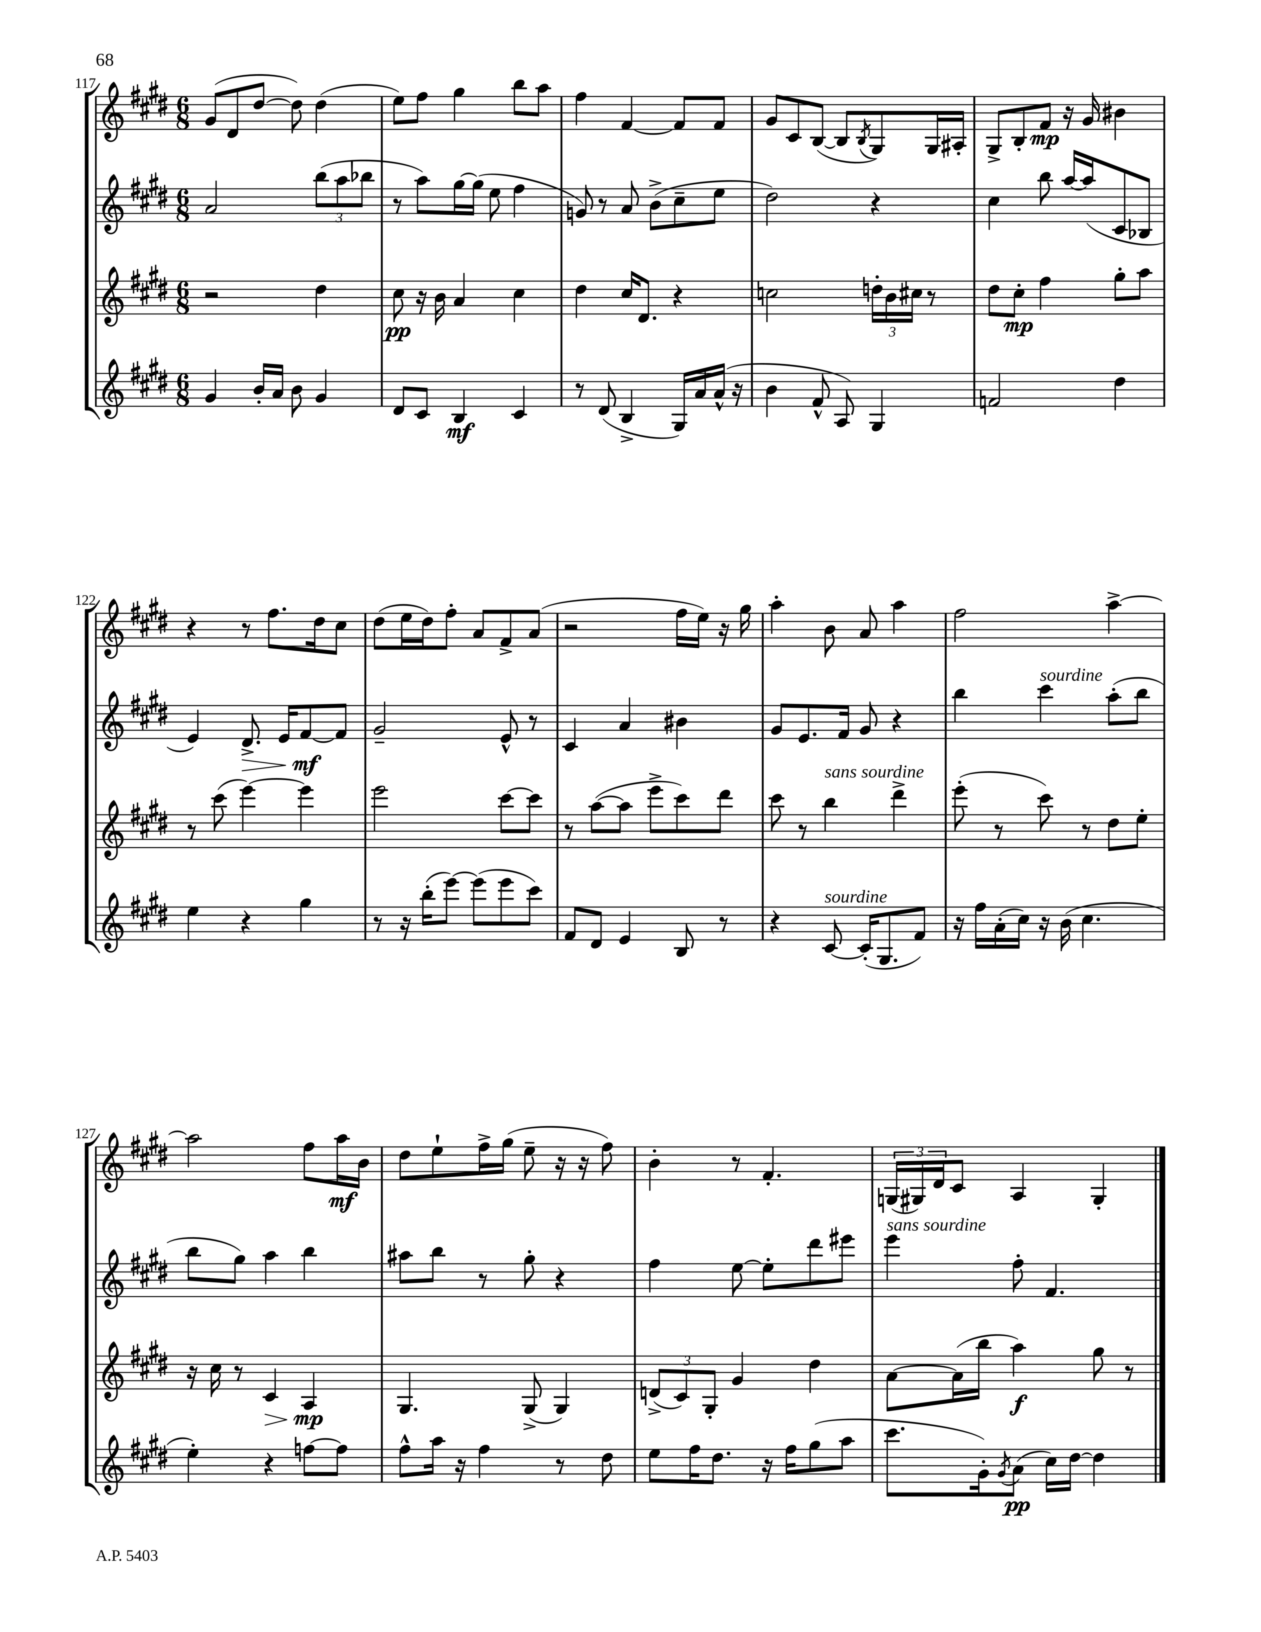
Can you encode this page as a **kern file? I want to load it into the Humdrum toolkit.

**kern	**kern	**kern	**kern
*staff4	*staff3	*staff2	*staff1
*clefG2	*clefG2	*clefG2	*clefG2
*k[f#c#g#d#]	*k[f#c#g#d#]	*k[f#c#g#d#]	*k[f#c#g#d#]
*M6/8	*M6/8	*M6/8	*M6/8
4g#	2r	2a	(8g#
.	.	.	8d#
16b'	.	.	[8dd#
16a	.	.	.
8b	.	.	8dd#])
4g#	4dd#	(12bb	(4dd#
.	.	12aa	.
.	.	12bb-	.
=	=	=	=
8d#	8cc#	8r	8ee)
8c#	16r	8aa)	8ff#
.	16b	.	.
4B	4a	[16gg#	4gg#
.	.	(16gg#]	.
.	.	8ee	.
4c#	4cc#	4ff#	8bb
.	.	.	8aa
=	=	=	=
8r	4dd#	8g)	4ff#
(8d#	.	8r	.
4B^	16cc#	8a	[4f#
.	8.d#	.	.
.	.	(8b^	.
16G#)	4r	8cc#~	8f#]
16a	.	.	.
(16a^^	.	8ee	8f#
16r	.	.	.
=	=	=	=
4b	2cc	2dd#)	8g#
.	.	.	8c#
8f#^^	.	.	([8B
8A)	.	.	8B]
.	.	.	8qB
4G#	24dd'	4r	8G#)
.	24b	.	.
.	24cc#	.	.
.	8r	.	16G#
.	.	.	16A#'
=	=	=	=
2f	8dd#	4cc#	8G#^
.	8cc#'	.	8B'
.	4ff#	8bb	8f#
.	.	[16aa	16r
.	.	(16aa]	16g#
4dd#	8gg#'	8c#	4b#
.	8aa	8B-	.
=	=	=	=
4ee	8r	4e)	4r
.	(8ccc#	.	.
4r	[4eee)	8.d#^	8r
.	.	.	8.ff#
.	.	16e	.
4gg#	4eee]	[8f#	.
.	.	.	16dd#
.	.	8f#]	8cc#
=	=	=	=
8r	2eee	2g#~	(8dd#
16r	.	.	16ee
(16bb'	.	.	16dd#)
[8eee)	.	.	8ff#'
(8eee]	.	.	8a
8eee	[8ccc#	8e^^	8f#^
8ccc#)	8ccc#]	8r	(8a
=	=	=	=
8f#	8r	4c#	2r
8d#	([8aa	.	.
4e	8aa]	4a	.
.	8eee^	.	.
8B	8ccc#)	4b#	16ff#
.	.	.	16ee)
8r	8ddd#	.	16r
.	.	.	16gg#
=	=	=	=
4r	8ccc#	8g#	4aa'
.	8r	8.e	.
[8c#	4bb	.	8b
.	.	16f#	.
(16c#']	.	8g#	8a
8.G#	.	.	.
.	4ddd#^	4r	4aa
8f#)	.	.	.
=	=	=	=
16r	(8eee'	4bb	2ff#
16ff#	.	.	.
(16a'	8r	.	.
16cc#)	.	.	.
16r	8ccc#)	4ccc#	.
(16b	.	.	.
4.cc#	8r	.	.
.	8dd#	(8aa'	[4aa^
.	8ee'	8bb	.
=	=	=	=
4ee')	16r	8bb	2aa]
.	16cc#	.	.
.	8r	8gg#)	.
4r	4c#	4aa	.
[8ff	4A	4bb	8ff#
8ff]	.	.	16aa
.	.	.	16b
=	=	=	=
8ff#^^	4.G#	8aa#	8dd#
16aa	.	8bb	8ee`
16r	.	.	.
4ff#	.	8r	16ff#^
.	.	.	(16gg#
.	(8G#^	8gg#'	8ee~
8r	4G#)	4r	16r
.	.	.	16r
8dd#	.	.	8ff#)
=	=	=	=
8ee	(12d^	4ff#	4b'
.	12c#)	.	.
16ff#	.	.	.
.	12G#'	.	.
8.dd#	.	.	.
.	4g#	[8ee	8r
16r	.	8ee']	4.f#'
16ff#	.	.	.
(8gg#	4dd#	8ddd#	.
8aa	.	8eee#	.
=	=	=	=
8.ccc#	[8a	4eee	(24G
.	.	.	24G#)
.	.	.	24d#
.	(16a]	.	8c#
16g#')	16bb	.	.
8qg#	.	.	.
(8a	4aa)	8ff#'	4A
16cc#)	.	4.f#	.
[16dd#	.	.	.
4dd#]	8gg#	.	4G#'
.	8r	.	.
==	==	==	==
*-	*-	*-	*-
